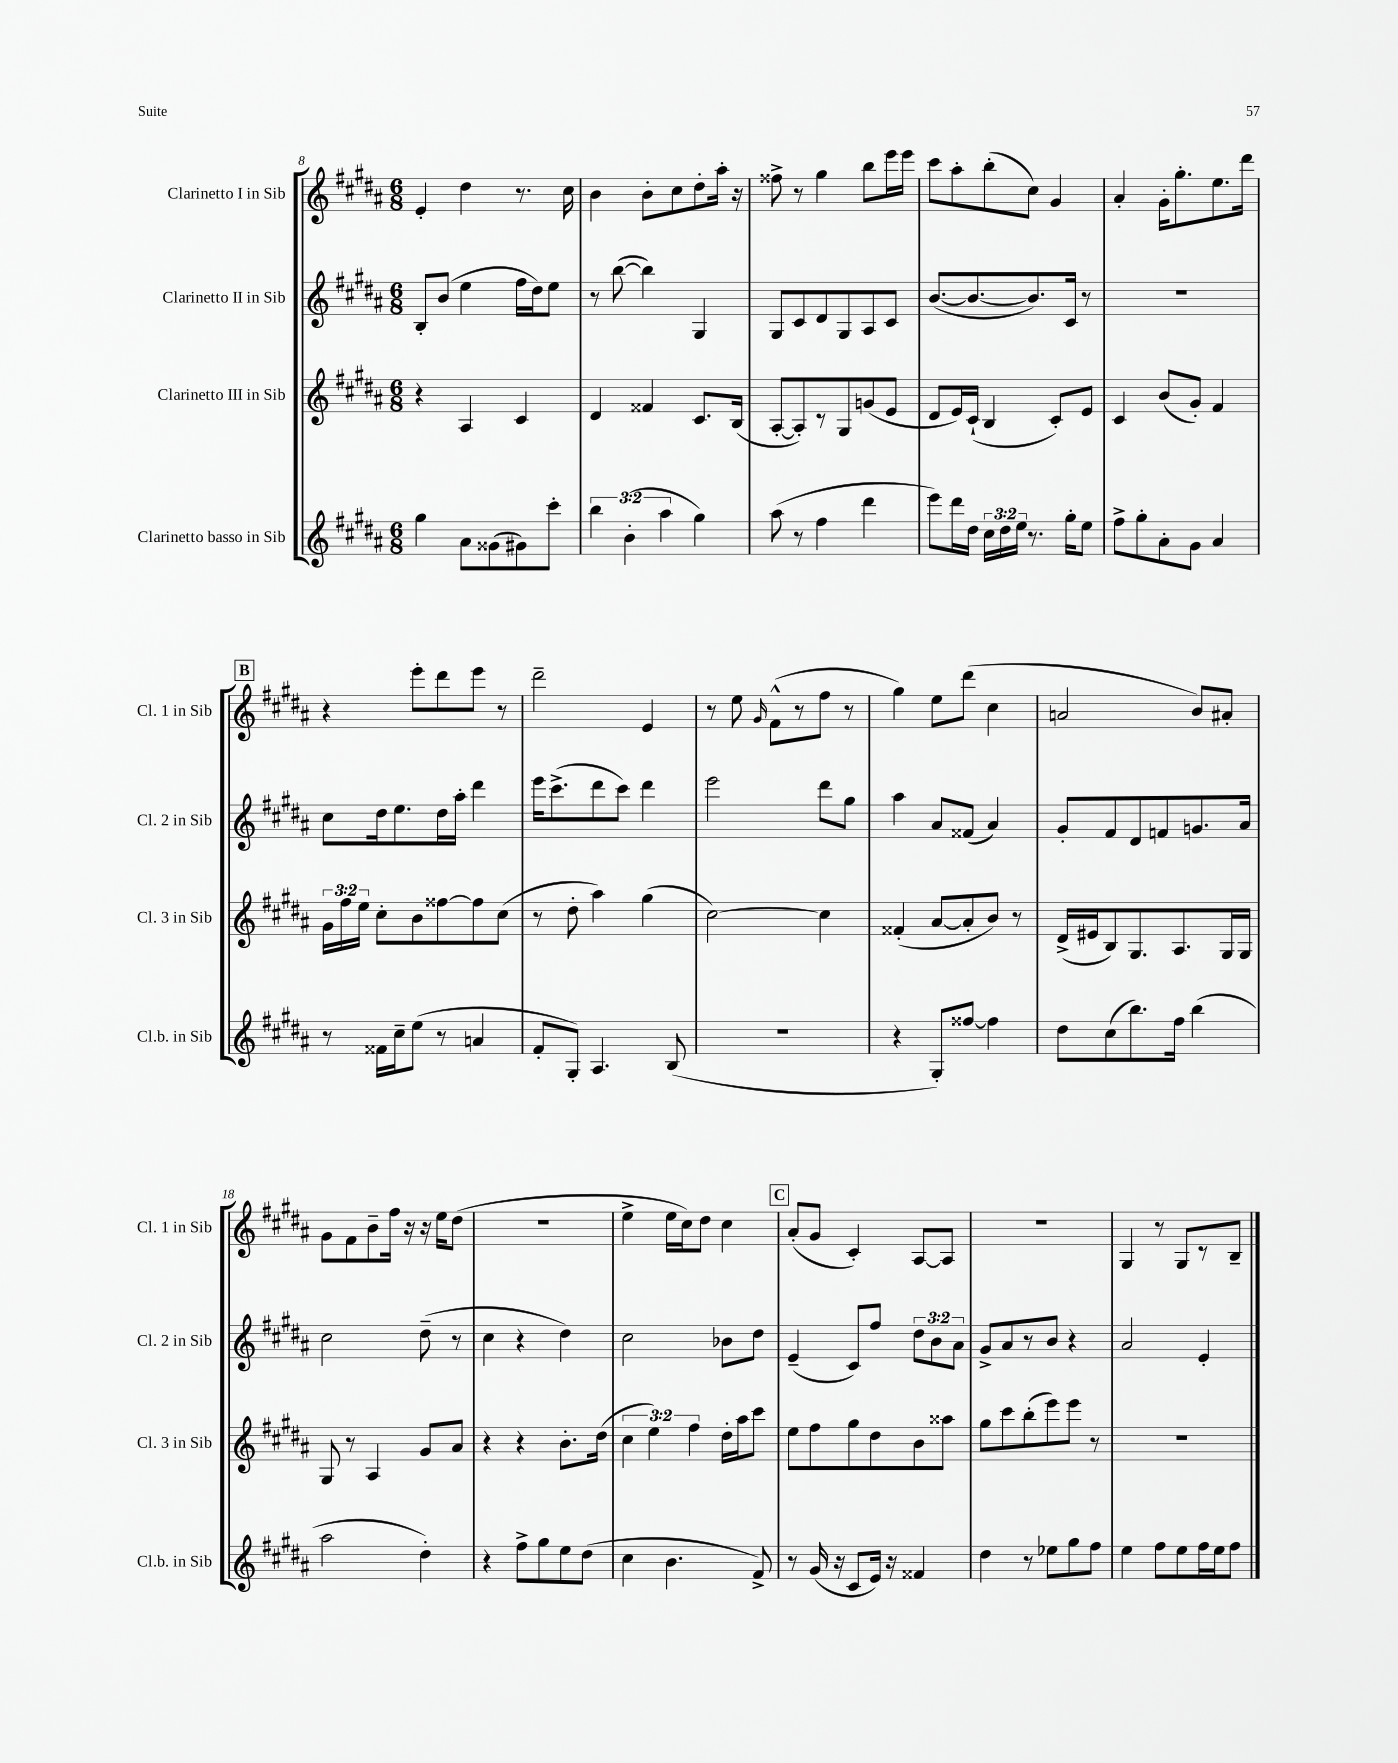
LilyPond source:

<<
\new StaffGroup <<
\new Staff = "s0" \with { instrumentName = "Clarinetto I in Sib" shortInstrumentName = "Cl. 1 in Sib" } {
    \clef treble \key b \major \numericTimeSignature \time 6/8
    \autoBeamOff e'4-. dis''4 r8. cis''16 |
    b'4 b'8[-. cis''8 dis''8-. ais''16]-. r16 |
    fisis''8-> r8 gis''4 b''8[ e'''16 e'''16] |
    cis'''8[ ais''8-. b''8-.( cis''8]) gis'4 |
    ais'4-. gis'16[-. gis''8.-. e''8. dis'''16] |
    \mark \markup { \box "B" } r4 e'''8[-. dis'''8 e'''8] r8 |
    dis'''2-- e'4 |
    r8 e''8 \grace { gis'16 } fis'8[-^( r8 fis''8] r8 |
    gis''4) e''8[ dis'''8]( cis''4 |
    a'2 b'8[) ais'8]-. |
    gis'8[ fis'8 b'8-- fis''16] r16 r16 e''16[ dis''8]( |
    R2. |
    e''4-> e''16[ cis''16) dis''8] cis''4 |
    \mark \markup { \box "C" } ais'8[-.( gis'8] cis'4-.) ais8[~ ais8] |
    R2. |
    gis4 r8 gis8[ r8 b8]-- \bar "|." |
}
\new Staff = "s1" \with { instrumentName = "Clarinetto II in Sib" shortInstrumentName = "Cl. 2 in Sib" } {
    \clef treble \key b \major \numericTimeSignature \time 6/8 \override Staff.TupletNumber.text = #tuplet-number::calc-fraction-text
    \autoBeamOff b8[-. b'8]( e''4 fis''16[ dis''16) e''8] |
    r8 b''8~( b''4) gis4 |
    gis8[ cis'8 dis'8 gis8 ais8 cis'8] |
    b'8.[~( b'8.~ b'8.) cis'16] r8 |
    R2. |
    \mark \markup { \box "B" } cis''8[ dis''16 e''8. dis''16 ais''16]-. dis'''4 |
    e'''16[ cis'''8.->( dis'''8 cis'''8]) dis'''4 |
    e'''2 dis'''8[ gis''8] |
    ais''4 ais'8[ fisis'8]( ais'4) |
    gis'8[-. fis'8 dis'8 f'8 g'8. ais'16] |
    cis''2 dis''8--( r8 |
    cis''4 r4 dis''4) |
    cis''2 bes'8[ dis''8] |
    \mark \markup { \box "C" } e'4--( cis'8[) fis''8] \tuplet 3/2 { dis''8[ b'8 ais'8] } |
    gis'8[-> ais'8 r8 b'8] r4 |
    ais'2 e'4-. \bar "|." |
}
\new Staff = "s2" \with { instrumentName = "Clarinetto III in Sib" shortInstrumentName = "Cl. 3 in Sib" } {
    \clef treble \key b \major \numericTimeSignature \time 6/8 \override Staff.TupletNumber.text = #tuplet-number::calc-fraction-text
    \autoBeamOff r4 ais4 cis'4 |
    dis'4 fisis'4 cis'8.[ b16]( |
    ais8[~-. ais8-.) r8 gis8 g'8( e'8] |
    dis'8[ e'16) cis'16]-!( b4 cis'8[-.) e'8] |
    cis'4 b'8[( gis'8]-.) fis'4 |
    \mark \markup { \box "B" } \tuplet 3/2 { gis'16[ fis''16 e''16] } cis''8[-. b'8 fisis''8~ fisis''8 cis''8]( |
    r8 dis''8-. ais''4) gis''4( |
    cis''2~) cis''4 |
    fisis'4-.( ais'8[~ ais'8-. b'8]) r8 |
    dis'16[->( eis'16 b8) gis8. ais8. gis16 gis16] |
    gis8 r8 ais4 gis'8[ ais'8] |
    r4 r4 b'8.[-. dis''16]( |
    \tuplet 3/2 { cis''4 e''4) fis''4 } dis''16[-. ais''16 cis'''8] |
    \mark \markup { \box "C" } e''8[ fis''8 gis''8 dis''8 b'8 aisis''8] |
    gis''8[ cis'''8 b''8-.( e'''8) e'''8] r8 |
    R2. \bar "|." |
}
\new Staff = "s3" \with { instrumentName = "Clarinetto basso in Sib" shortInstrumentName = "Cl.b. in Sib" } {
    \clef treble \key b \major \numericTimeSignature \time 6/8 \override Staff.TupletNumber.text = #tuplet-number::calc-fraction-text
    \autoBeamOff gis''4 ais'8[ gisis'8( gis'8) cis'''8]-. |
    \tuplet 3/2 { b''4 b'4-.( ais''4 } gis''4) |
    ais''8( r8 fis''4 dis'''4 |
    e'''8[) dis'''16 dis''16] \tuplet 3/2 { cis''16[ dis''16 e''16] } r8. gis''16[-. e''8] |
    fis''8[-> gis''8-. ais'8-. gis'8] ais'4 |
    \mark \markup { \box "B" } r8 fisis'16[ cis''16-- e''8]( r8 a'4 |
    fis'8[-. gis8]-.) ais4. b8( |
    R2. |
    r4 gis8[-.) fisis''8]~ fisis''4 |
    dis''8[ cis''8( b''8.) fis''16] b''4( |
    ais''2 dis''4-.) |
    r4 fis''8[-> gis''8 e''8 dis''8]( |
    cis''4 b'4. fis'8->) |
    \mark \markup { \box "C" } r8 gis'16( r16 cis'8[ e'16]) r16 fisis'4 |
    dis''4 r8 ees''8[ gis''8 fis''8] |
    e''4 fis''8[ e''8 fis''16 e''16 fis''8] \bar "|." |
}
>>
>>
\layout { \context { \Score currentBarNumber = #8 } }
